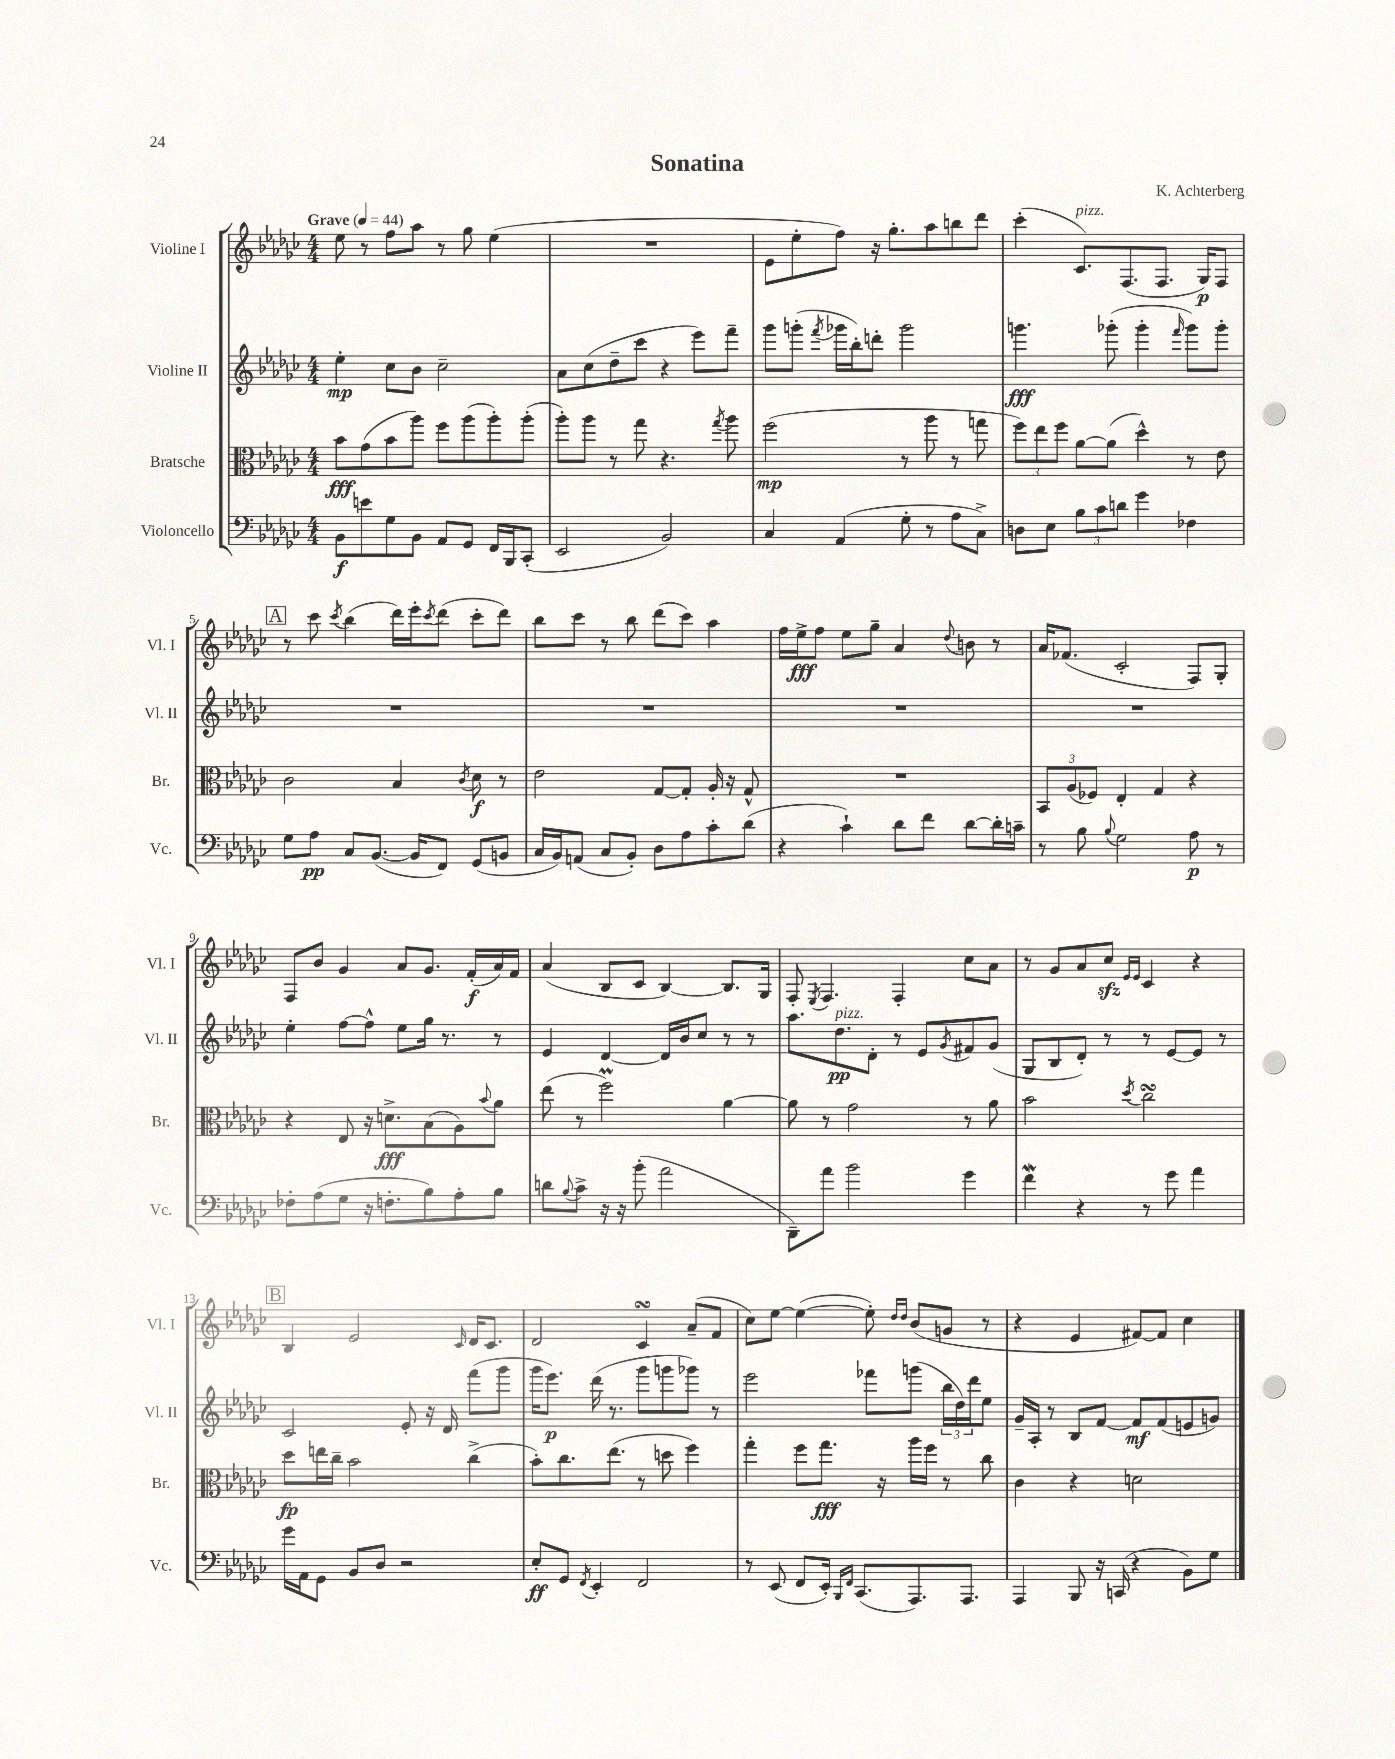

**kern	**kern	**kern	**kern
*staff4	*staff3	*staff2	*staff1
*clefF4	*clefC3	*clefG2	*clefG2
*k[b-e-a-d-g-c-]	*k[b-e-a-d-g-c-]	*k[b-e-a-d-g-c-]	*k[b-e-a-d-g-c-]
*M4/4	*M4/4	*M4/4	*M4/4
*MM44	*MM44	*MM44	*MM44
8BB-	8b-	4ee-'	8ee-
8e	(8g-	.	8r
8G-	8b-	8cc-	8ff
8BB-	8aa-)	8b-	8aa-
8AA-	8ff	2cc-~	8r
8GG-	(8aa-	.	8gg-
16FF	8aa-')	.	(4ee-
16BBB-	.	.	.
(8CC-'	(8aa-'	.	.
=	=	=	=
2EE-	8aa-')	8a-	1r
.	8aa-	(8cc-	.
.	8r	8dd-~	.
.	8gg-	8ccc-	.
2BB-)	4.r	4r	.
.	.	8eee-)	.
.	8qgg-	.	.
.	8aa-	8fff~	.
=	=	=	=
4C-	(2ff	8ggg-	8e-
.	.	(8ggg'	8ee-'
.	.	8qfff	.
(4AA-	.	16ggg-	8ff)
.	.	16bb-')	.
.	.	8ddd'	16r
.	.	.	8.gg-'
8G-'	8r	2ggg-	.
8r	8aa-	.	8aa-
8A-	8r	.	8bb
8C-^)	8gg	.	8ddd-
=	=	=	=
8D	12ff)	4.ggg	(4ccc-'
.	12ee-	.	.
8E-	.	.	.
.	12ff	.	.
12B-	[8a-	.	8.c-)
12c-	.	.	.
.	(8a-]	(8ggg-'	.
12d	.	.	.
.	.	.	(8.F
4g-	4dd-^^)	4ggg-'	.
.	.	.	8.F
.	.	16qqfff	.
4F-	8r	8ggg-)	.
.	.	.	16G-)
.	8e-	8ggg-'	8F
=	=	=	=
8G-	2c-	1r	8r
8A-	.	.	8ccc-
.	.	.	8qccc-
8C-	.	.	(4bb-
([8.BB-	.	.	.
.	4B-	.	16ddd-)
16BB-]	.	.	16eee-'
.	.	.	8qccc-
8FF)	.	.	(8ddd-
.	8qc-	.	.
(8GG-	8d-	.	8ccc-'
8BB	8r	.	8ddd-)
=	=	=	=
16C-	2e-	1r	8bb-
16BB-)	.	.	.
(8AA	.	.	8ccc-
8C-	.	.	8r
8BB-')	.	.	8bb-
8D-	[8G-	.	(8ddd-
8A-	8G-']	.	8ccc-)
8c-'	16A-'	.	4aa-
.	16r	.	.
(8d-	8G-^^	.	.
=	=	=	=
4r	1r	1r	16ff
.	.	.	16ee-^
.	.	.	8ff
4c-`)	.	.	8ee-
.	.	.	8gg-~
8d-	.	.	4a-
8f	.	.	.
.	.	.	8qqdd-
[8d-	.	.	8b
16d-']	.	.	8r
16c~	.	.	.
=	=	=	=
8r	12BB-	1r	16a-
.	.	.	(8.f-
.	(12A-	.	.
8B-	.	.	.
.	12F-)	.	.
8qqB-	.	.	.
2G-	4E-'	.	2c-'
.	4G-	.	.
8A-	4r	.	8F)
8r	.	.	8G-'
=	=	=	=
8F-'	4r	4ee-'	8F
(8A-	.	.	8b-
8G-	8E-	[8ff	4g-
16r	16r	8ff^^]	.
8.F'	8.d^	.	.
.	.	8ee-	8a-
8B-)	(8B-	16gg-	8.g-
.	.	8.r	.
8A-'	8A-)	.	.
.	.	.	(16f'
.	8qqb-	.	.
8B-	8a-	8r	16a-)
.	.	.	16f
=	=	=	=
8d	(8ee-	4e-	(4a-
8qqB-	.	.	.
8c-^	8r	.	.
16r	2ff)	[4d-	8B-
16r	.	.	.
(8b-'	.	.	8c-
2a-	.	16d-]	[4B-)
.	.	16b-	.
.	.	8cc-	.
.	[4a-	8r	8.B-]
.	.	8r	.
.	.	.	16G-
=	=	=	=
8DD-~)	8a-]	8.aa-	8F'
.	.	.	8qE-
8a-	8r	.	4.F
.	.	8.dd-	.
2b-	2g-	.	.
.	.	8d-'	.
.	.	8r	4F'
.	.	8e-	.
.	.	8qg-	.
4g-	8r	8f#	8cc-
.	8a-	(8g-	8a-
=	=	=	=
4f	2b-	8G-	8r
.	.	8B-	8g-
4r	.	8d-')	8a-
.	.	8r	8cc-
.	.	.	16qqe-
.	8qdd-	.	16qqe-
8r	2cc-	8r	4c-
8g-	.	[8e-	.
4a-	.	8e-]	4r
.	.	8r	.
=	=	=	=
16g-	8dd-	2c-	4B-
16AA-	.	.	.
8GG-	16ee	.	.
.	16cc-~	.	.
8BB-	2b-	.	2e-
8D-	.	.	.
2r	.	8e-'	.
.	.	16r	.
.	.	16d-	.
.	.	.	16qqc-
.	(4cc-^	(8fff	16d-
.	.	.	8.c-
.	.	8ggg-	.
=	=	=	=
8E-'	8b-')	16ggg-	2d-
.	.	8.eee-)	.
8GG-	8.cc-	.	.
8qFF	.	.	.
4EE-'	.	(16ddd-	.
.	(8.ee-	8.r	.
2FF	8r	8ggg-	4c-
.	8dd	8ggg	.
.	4ff)	8ggg-)	(8a-~
.	.	8r	8f
=	=	=	=
8r	4gg-'	2eee-	8cc-)
(8EE-	.	.	[8ee-
8FF	8ff	.	(4ee-_
16EE-')	8.gg-	.	.
16qqBBB-	.	.	.
16qqFF	.	.	.
(8.CC-	.	.	.
.	.	8fff-	8ee-'])
.	16r	.	.
.	.	.	16qqdd-
.	.	.	16qqdd-
8.AAA-)	16aa-	(8ggg	(8b-
.	16ff	.	.
.	8r	24bb-	8g
.	.	24dd-)	.
8.AAA-	.	.	.
.	.	24ddd-	.
.	8cc-	8ee-	8r
=	=	=	=
4AAA-	4c-	16g-~	4r
.	.	16A-'	.
.	.	8r	.
8BBB-	4r	8B-	4e-
16r	.	[8f	.
(16CC	.	.	.
4r	2d	8f]	[8f#)
.	.	(8f	8f#]
8BB-)	.	8e	4cc-
8G-	.	8g)	.
==	==	==	==
*-	*-	*-	*-
